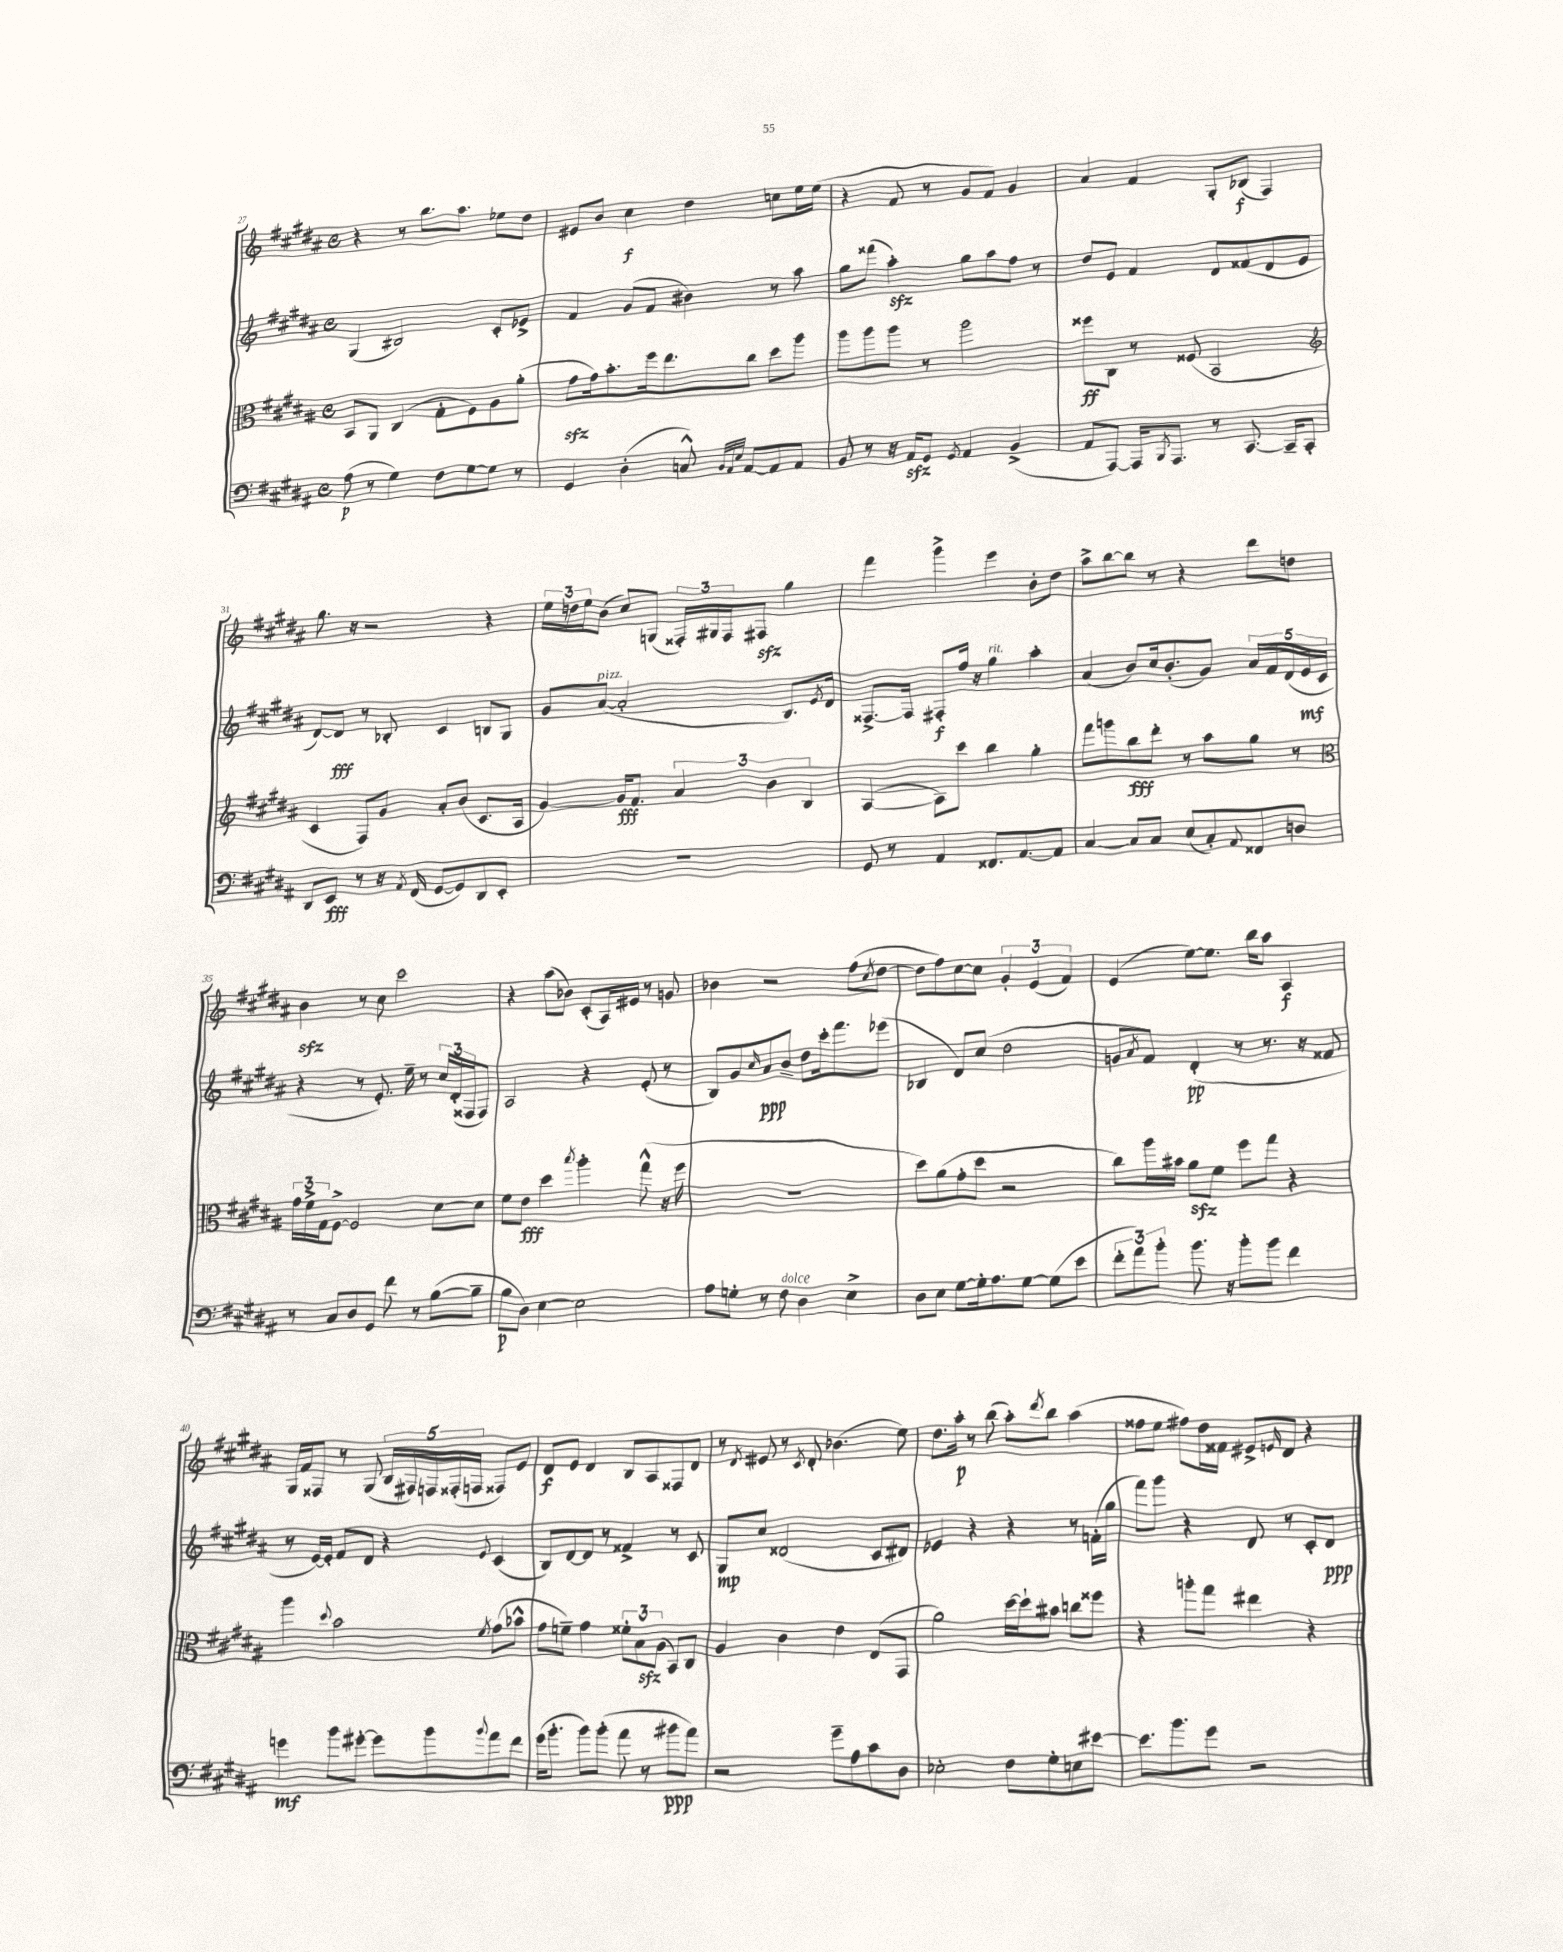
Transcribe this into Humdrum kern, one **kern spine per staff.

**kern	**kern	**kern	**kern
*staff4	*staff3	*staff2	*staff1
*clefF4	*clefC3	*clefG2	*clefG2
*k[f#c#g#d#a#]	*k[f#c#g#d#a#]	*k[f#c#g#d#a#]	*k[f#c#g#d#a#]
*M4/4	*M4/4	*M4/4	*M4/4
*met(c)	*met(c)	*met(c)	*met(c)
(8A#	8BB	(4G#	4r
8r	8AA#	.	.
4G#)	(4C#	2B#)	8r
.	.	.	8.bb
8F#	8G#'	.	.
.	.	.	8.aa#
[8G#	8F#)	.	.
8G#]	8A#	8c#'	8ee-
8r	(8a#'	8e-^	8dd#
=	=	=	=
4GG#	8g#	4f#	8e#
.	16g#)	.	8b
.	8.b'	.	.
(4D#'	.	(8g#	4cc#
.	16ff#	8f#	.
.	8.ee	.	.
8C^^)	.	4b#)	4dd#
32qqBB	.	.	.
32qqAA#	.	.	.
32qqE	.	.	.
[8AA#	8cc#	.	.
8AA#]	8dd#	8r	8cc
8AA#	8aa#	8aa#	16ee
.	.	.	(16ee
=	=	=	=
8BB	8aa#	8gg#	4r
8r	8aa#	(8fff##	.
16r	8aa#	4aa#')	8f#
16AA#	.	.	.
8GG#	8r	.	8r
8qGG#	.	.	.
4AA#	2aa#	8gg#	8g#
.	.	8aa#	8f#)
(4BB^	.	8ff#	4g#
.	.	8r	.
=	=	=	=
8AA#	8ff##	8dd#	4a#
[8AAA#)	8C#	8e	.
16AAA#]	8r	4f#	4f#
8qBBB	.	.	.
8.AAA#	.	.	.
.	(8F##	.	.
8r	2BB	8d#	8G#'
[8.CC#	.	(8f##	(8B-
.	.	8d#	4F#)
16CC#~]	.	.	.
8CC#'	.	8e	.
=	=	=	=
*	*clefG2	*	*
8DD#	4c#	[8d#)	8.gg#
8EE	.	8d#]	.
.	.	.	16r
8r	8F#)	8r	2r
16r	8g#	8B-'	.
8qAA#	.	.	.
(16FF#	.	.	.
[8GG#	8a#'	4c#	.
8GG#])	(8b	.	.
8DD#	8.c#	8B	4r
8EE'	.	8G#	.
.	16A#	.	.
=	=	=	=
1r	[4g#)	8g#	24ee
.	.	.	24dd
.	.	.	24ee
.	.	([8a#	(8b
.	16g#]	2a#']	8cc#)
.	8.f#	.	.
.	.	.	(8G
.	6a#	.	24F##')
.	.	.	24G#
.	.	.	24F##
.	.	.	8F#
.	6b	.	.
.	.	8.B)	4gg#
.	6B	.	.
.	.	8qe	.
.	.	16d#	.
=	=	=	=
8GG#	([4A#	[8.F##^	4fff#
8r	.	.	.
.	.	16F##]	.
4AA#	8A#])	8F#'	4ggg#^
.	8ccc#	16ff#	.
.	.	16r	.
8.FF##	4bb	4gg#	4eee
[8.AA#	.	.	.
.	4gg#'	4aa#'	8b'
8AA#]	.	.	8dd#
=	=	=	=
[4C#	8fff#	(4a#	8aa#^
.	8ggg	.	[8bb
8C#]	8bb	8b)	8bb]
8C#	8ddd#'	16cc#	8r
.	.	(8.b'	.
(8E	8r	.	4r
8C#')	8aa#	8g#)	.
8qqAA#	.	.	.
8FF##	8gg#	20a#	8ddd#
.	.	20f#	.
.	.	(20d#	.
8D	8r	.	8dd
.	.	20e	.
.	.	20c#	.
=	=	=	=
*	*clefC3	*	*
8r	24g#	4r	4b
.	24f#^	.	.
.	24G#	.	.
8C#	[8F#^	.	.
8D#	2F#]	8r	8r
8GG#	.	8.e')	8cc#
8f#	.	.	2ccc#
.	.	16ee~	.
8r	.	8r	.
([8B	[8d#	24cc#	.
.	.	(24d#'	.
.	.	24F##	.
8B~]	8d#]	8F##)	.
=	=	=	=
8B	8f#	2A#	4r
8D#)	8e	.	.
[4E	4dd#	.	(8aa#
.	.	.	8b-)
.	8qbb	.	.
2E]	4aa#'	4r	(8c#'
.	.	.	16A#)
.	.	.	16e#
.	(8gg#^^	(8e'	8r
.	16r	8r	8g
.	16ff#	.	.
=	=	=	=
8A#	1r	8B)	4b-
8G'	.	8g#	.
.	.	16qqcc#	.
8r	.	8a#	2r
8F#	.	8b~	.
4D#	.	8dd#	.
.	.	16ccc#'	.
.	.	8.fff#	.
4E^	.	.	(8ff#
.	.	.	8qcc#
.	.	(8eee-	[8dd#
=	=	=	=
8D#	8dd#)	4B-	8dd#]
8E	(8a#	.	8ff#)
[8G#	8g#'	8d#)	[8cc#
16G#']	8dd#	(8cc#	8cc#]
8.A#	.	.	.
.	2r	2dd#	6g#'
[8G#	.	.	.
.	.	.	(6e
(8G#]	.	.	.
.	.	.	6f#)
8e	.	.	.
=	=	=	=
12f#'	8cc#)	8g	(4e
12a#)	.	.	.
.	.	8qa#	.
.	16aa#	8f#)	.
12b'	.	.	.
.	16b#	.	.
8.b	8a#	(4d#'	[8ee)
.	8f#	.	8.ee]
16r	.	.	.
8b'	8ff#	8r	.
.	.	.	16bb
8b	8gg#	8.r	8aa#
4f#	4r	.	4A#
.	.	16r	.
.	.	8f##	.
=	=	=	=
4g	4aa#	8r	16G#
.	.	.	16f#
.	.	[16e)	8F##
.	.	16e']	.
.	8qqdd#	.	.
8b	2b	8f#	8r
[8g#'	.	8d#	(8G#
8g#]	.	4r	20B
.	.	.	20F#)
.	.	.	20F
8b	.	.	.
.	.	.	(20F##'
.	.	.	20F
8qqb	8qf#	8qqe	.
8a#	(8g#	(4c#	8F##)
8f#	8b-^^	.	8e
=	=	=	=
(16g#	8g#	8B)	8d#
8.b'	.	.	.
.	8f~)	[8d#	8e
8b)	4g#	8d#]	4d#
(8b'	.	8r	.
8a#	12f##'	4f##^	8B
.	12B	.	.
8r	.	.	8A#
.	(12A#	.	.
8b#	8BB)	8r	8F##
8a#)	8C#	8c#	8d#
=	=	=	=
2r	4A#	8G#	8r
.	.	.	8qd#
.	.	8cc#	8e#
.	4c#	(2d##	8r
.	.	.	8qc#
.	.	.	8d#'
8g#~	4e	.	(4.b-
8A#	.	.	.
8c#	(8E	8c#	.
8D#	8GG#	8d#)	8ee)
=	=	=	=
2E-'	2a#)	4e-	8.dd#
.	.	.	16aa#'
.	.	4r	8r
.	.	.	(8bb
8F#	[16dd#	4r	8aa#')
.	16dd#`]	.	.
.	.	.	8qddd#
8G#'	8b#	.	8bb
8E	8cc	8r	(4aa#
[8e#	8ff##	(16f'	.
.	.	16gg#	.
=	=	=	=
8.e#]	4r	8fff#)	8ff##
.	.	8ggg#	8ee
8.b	.	.	.
.	8aa'	4r	8ff#)
8g#	8gg#	.	16dd#
.	.	.	16f##
2r	4ee#	8d#	8e#^
.	.	.	16qqe
.	.	8r	8d#
.	4r	8c#'	4r
.	.	8d#	.
==	==	==	==
*-	*-	*-	*-
